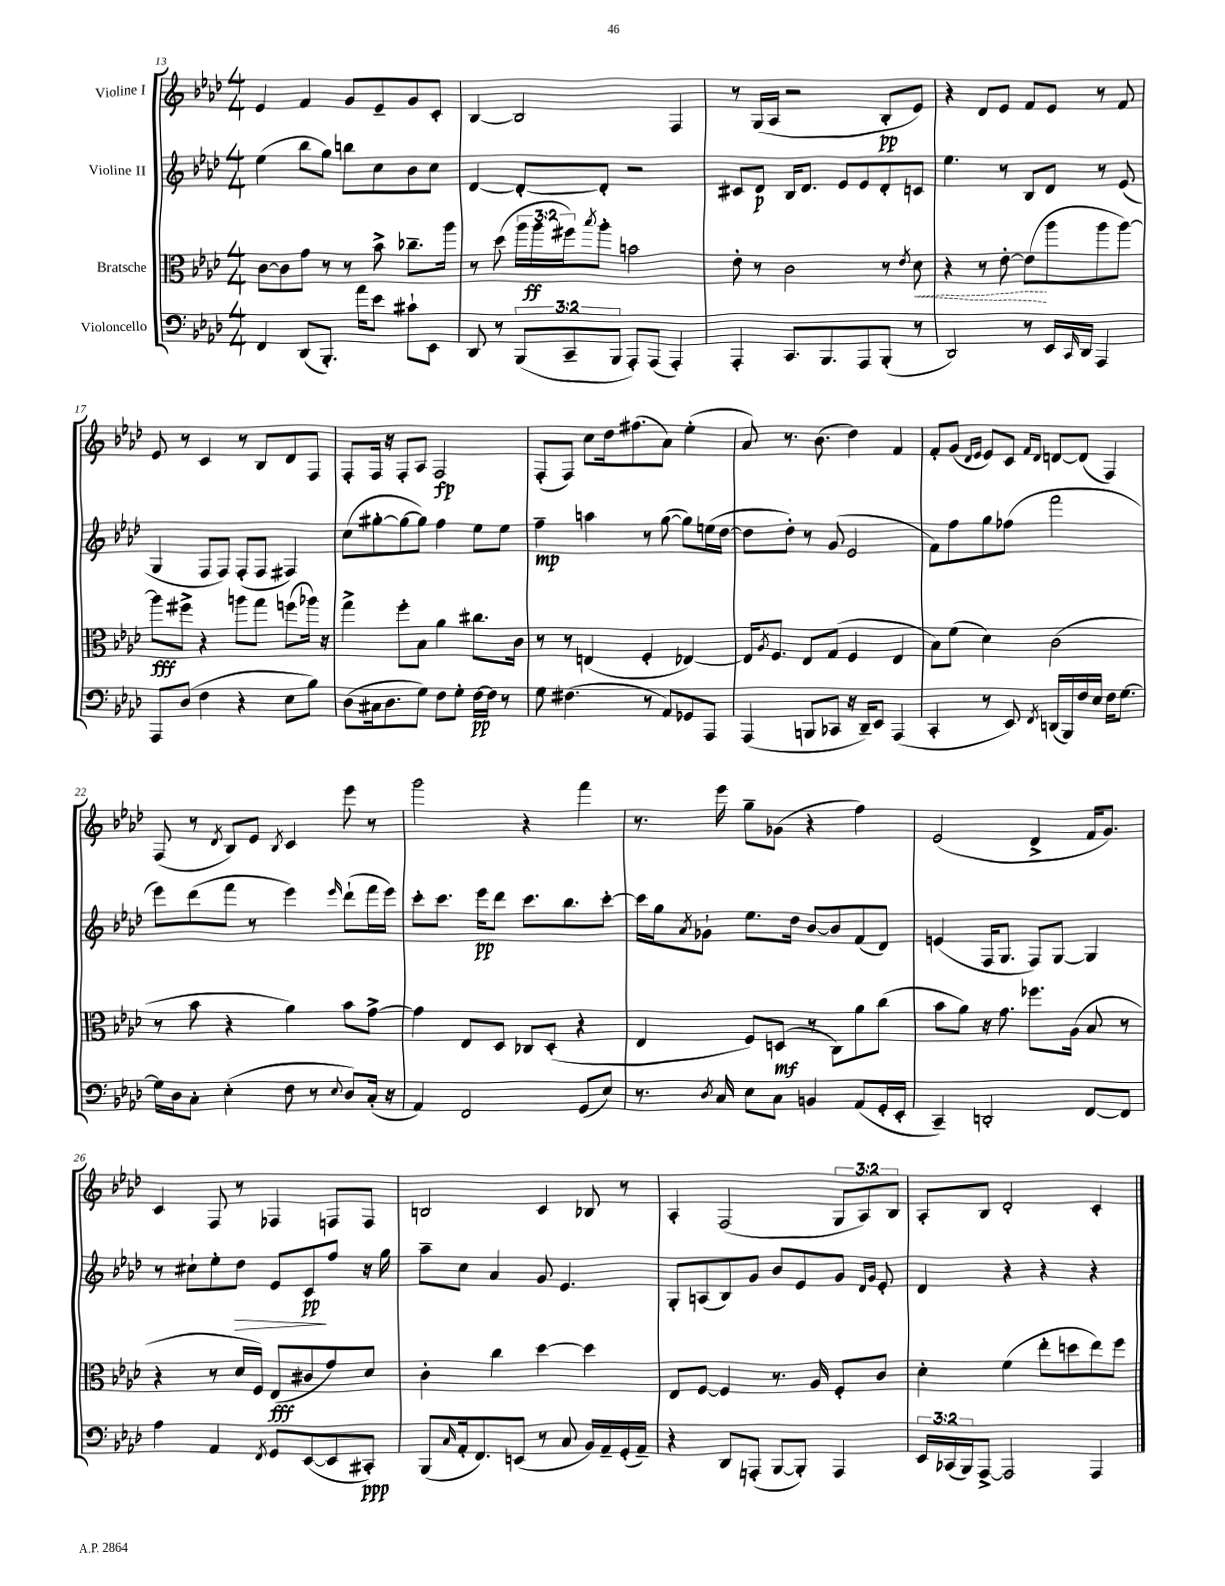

**kern	**kern	**kern	**kern
*staff4	*staff3	*staff2	*staff1
*clefF4	*clefC3	*clefG2	*clefG2
*k[b-e-a-d-]	*k[b-e-a-d-]	*k[b-e-a-d-]	*k[b-e-a-d-]
*M4/4	*M4/4	*M4/4	*M4/4
4FF	[8c	(4ee-	4e-
.	8c]	.	.
(8DD-	8g	8bb-	4f
8.BBB-')	8r	8gg)	.
.	8r	8bb	8g
16a-	.	.	.
8e-	8b-^	8cc	8e-~
8c#`	8.cc-~	8b-	8g
8EE-	.	8cc	8c'
.	16aa-	.	.
=	=	=	=
8DD-	8r	[4d-	[4B-
8r	(8dd-	.	.
(12BBB-	24aa-	8d-'_	2B-]
.	24aa-	.	.
12CC~	24ff#)	.	.
.	8qbb-	.	.
.	8aa-'	8d-']	.
12BBB-	.	.	.
8AAA-')	2b	2r	.
(8AAA-	.	.	.
4AAA-')	.	.	4F
=	=	=	=
4AAA-'	8e-'	8c#	8r
.	8r	8d-	(16G
.	.	.	16A-
8.CC	2c	16B-	2r
.	.	8.d-	.
8.BBB-	.	.	.
.	.	8e-	.
8AAA-	.	8e-	.
(8BBB-'	8r	8d-'	8B-'
.	8qe-	.	.
8r	8d-	8c	8e-)
=	=	=	=
2DD-)	4r	4.ee-	4r
.	8r	.	8d-
.	[8e-'	8r	8e-
8r	(8e-]	8B-	8f
16EE-	8aa-	8d-	8e-
16qqCC	.	.	.
16DD-	.	.	.
4AAA-	8aa-	8r	8r
.	[8aa-)	(8e-	8f
=	=	=	=
8AAA-	8aa-]	4G	8e-
(8D-	8ff#^	.	8r
4F	4r	8F	4c
.	.	8F)	.
4r	8aa	(8F'	8r
.	8gg	8F	8B-
8E-	(8ff	4F#)	8d-
8B-)	16aa-)	.	8F
.	16r	.	.
=	=	=	=
(8D-	4gg^	(8cc	8F'
16C#	.	[8gg#'	16F
8.D-	.	.	16r
.	8ff'	8gg#_	8F'
8G)	8B-	8gg#])	8A-
8F	4a-	4ff	2F
8G'	.	.	.
[16F	8.cc#	8ee-	.
16F]	.	.	.
8r	.	8ee-	.
.	16c	.	.
=	=	=	=
8G	8r	4ff~	(8F'
(4.F#	8r	.	8F)
.	(4E	4aa	8cc
.	.	.	16dd-
.	.	.	(8.ff#
8r	4F'	8r	.
8AA-)	.	([8gg	8a-)
8GG-	[4E-)	8gg])	(4ee-'
8AAA-	.	(16ee	.
.	.	[16dd-	.
=	=	=	=
(4AAA-	16E-]	8dd-]	8a-)
.	8qA-	.	.
.	8.F	.	.
.	.	8dd-')	8.r
8BBB	8E-	8r	.
.	.	.	(8.b-
8CC-	(8G	(8g	.
16r	4F	2e-	4dd-)
16DD-~)	.	.	.
8EE-	.	.	.
(4AAA-	4E-	.	4f
=	=	=	=
4CC'	8B-)	8f)	8f'
.	(8f	8ff	(8g
.	.	.	16qqd-
.	.	.	16qqe-
8r	4d-)	8gg	8e-)
8EE-)	.	(8ff-	8c
.	.	.	16qqf
8qFF	.	.	16qqd-
(16DD	(2c	2fff	[8d
16BBB-)	.	.	.
16F	.	.	(8d]
16E-	.	.	.
16F	.	.	4F)
[8.G	.	.	.
=	=	=	=
16G]	8r	8eee-)	(8F
16D-	.	.	.
8C'	8b-	(8ddd-	8r
.	.	.	8qd-
(4E-'	4r	8fff	8B-)
.	.	8r	8e-
.	.	.	8qB-
8F	4a-)	4eee-)	4c
8r	.	.	.
8qqE-	.	16qqeee-	.
8D-)	8b-	(8ddd-`	8eee-
(16C'	[8g^	16fff	8r
16r	.	16eee-)	.
=	=	=	=
4AA-)	4g]	8ccc'	2ggg
.	.	8.ccc	.
2FF	8E-	.	.
.	.	16eee-	.
.	8D-	8ddd-	.
.	8C-	8.ccc	4r
.	(8D-'	.	.
.	.	8.bb-	.
(8GG	4r	.	4fff
8E-)	.	[8ccc'	.
=	=	=	=
8.r	4E-	16ccc]	8.r
.	.	16gg	.
.	.	8qa-	.
.	.	8g-`	.
8qD-	.	.	.
16C	.	.	16eee-
8E-	8F)	8.ee-	8gg~
8C	(8D	.	(8g-
.	.	16dd-	.
4BB	8r	[8b-	4r
.	8C)	8b-]	.
(8AA-	8a-	(8f	4ff)
16GG'	(8cc	8d-)	.
16EE-'	.	.	.
=	=	=	=
4CC~)	8b-	(4e	(2e-
.	8a-)	.	.
2DD'	16r	16F	.
.	8.g	8.G	.
.	8.ff-	8F)	4d-^
.	.	[8G	.
.	(16A-	.	.
[8FF	8B-	4G]	16f
.	.	.	8.g)
8FF]	8r	.	.
=	=	=	=
4A-	4r	8r	4c
.	.	8cc#`	.
4AA-	8r	8ee-'	8F
.	16d-	8dd-	8r
.	16F)	.	.
8qFF	.	.	.
8GG	(8E-	8e-	4F-
([8EE-	8c#	8c	.
8EE-]	8g)	8ff	8F
8CC#')	8d-	16r	8F
.	.	16gg	.
=	=	=	=
(8BBB-	4c'	8aa-~	2B
16qqC	.	.	.
16AA-'	.	8cc	.
8.FF)	.	.	.
.	4cc	4a-	.
(8EE	.	.	.
8r	[4dd-	8g	4c
8C	.	4.e-	.
16BB-)	4dd-]	.	8B-
16AA-~	.	.	.
(16GG'	.	.	8r
16AA-~)	.	.	.
=	=	=	=
4r	8E-	8G'	4A-'
.	[8F	(8A	.
8DD-	4F]	8B-)	(2F
(8AAA'	.	8g	.
[8BBB-	8.r	8b-	.
8BBB-'])	.	8e-	.
.	16A-	.	.
4AAA	8F'	8g	12G
.	.	.	12A-)
.	.	16qqd-	.
.	.	16qqg	.
.	8c	8e-'	.
.	.	.	12B-
=	=	=	=
24EE-	4d-'	4d-	8A-'
(24CC-	.	.	.
24BBB-)	.	.	.
[8AAA-^	.	.	8B-
2AAA-]	(4f	4r	2d-'
.	8ee-'	4r	.
.	8dd	.	.
4AAA-	8ee-)	4r	4c'
.	8ff	.	.
==	==	==	==
*-	*-	*-	*-
